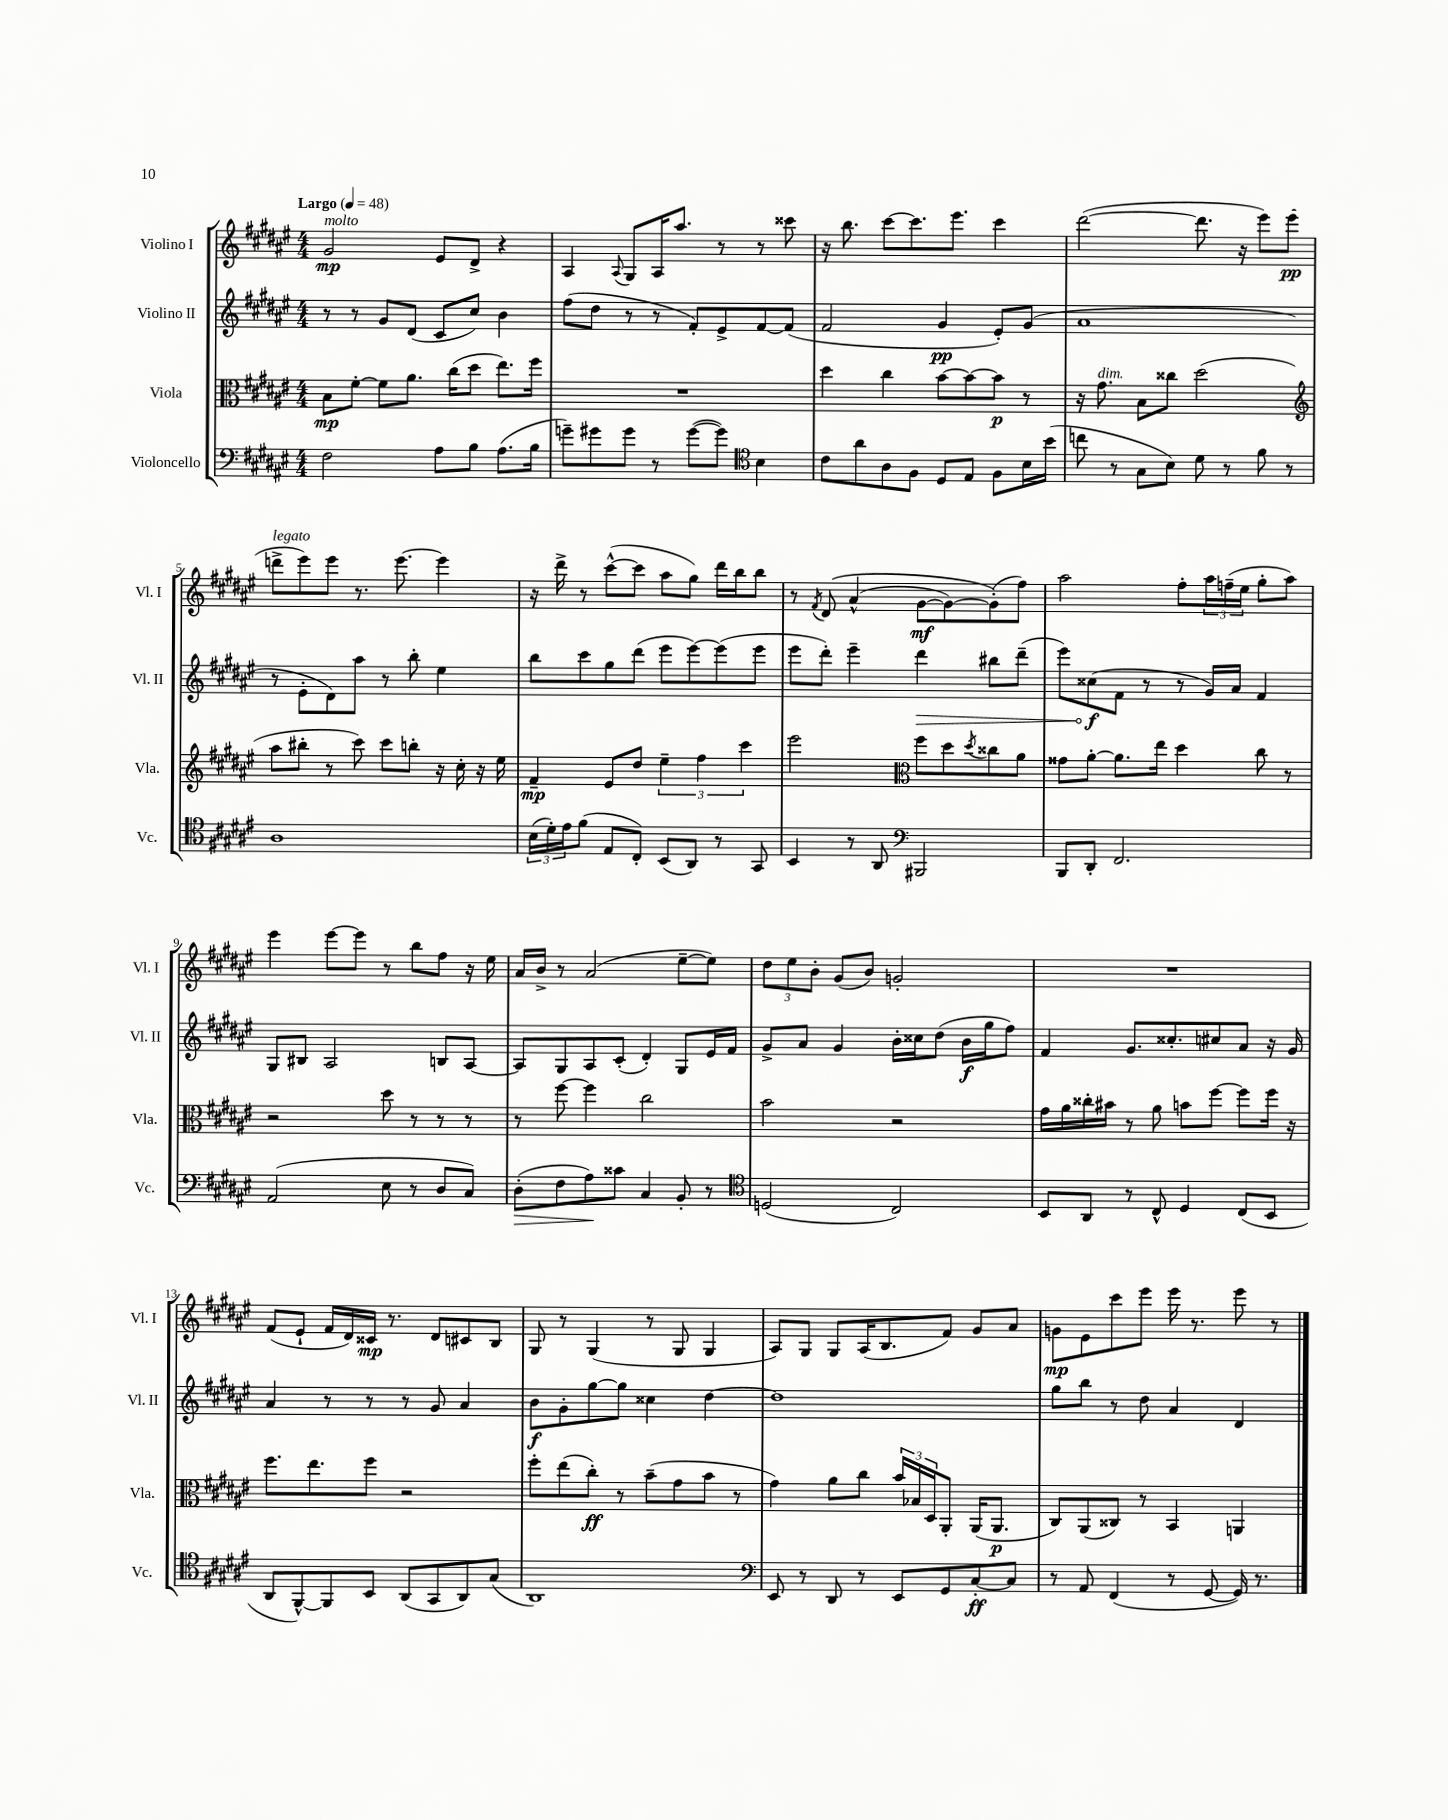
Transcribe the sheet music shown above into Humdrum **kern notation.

**kern	**dynam	**kern	**dynam	**kern	**dynam	**kern	**dynam
*part4	*part4	*part3	*part3	*part2	*part2	*part1	*part1
*staff4	*staff4	*staff3	*staff3	*staff2	*staff2	*staff1	*staff1
*I"Violoncello	*	*I"Viola	*	*I"Violino II	*	*I"Violino I	*
*I'Vc.	*	*I'Vla.	*	*I'Vl. II	*	*I'Vl. I	*
*clefF4	*	*clefC3	*	*clefG2	*	*clefG2	*
*k[f#c#g#d#a#e#]	*	*k[f#c#g#d#a#e#]	*	*k[f#c#g#d#a#e#]	*	*k[f#c#g#d#a#e#]	*
*M4/4	*	*M4/4	*	*M4/4	*	*M4/4	*
*MM48	*	*MM48	*	*MM48	*	*MM48	*
=1	=1	=1	=1	=1	=1	=1	=1
!	!	!	!	!	!	!LO:TX:a:B:t=Largo	!
!	!	!	!	!	!	!LO:TX:a:i:t=molto	!
2F#\	.	8B\L	mp	8r	.	2g#/	mp
.	.	[8f#'\J	.	8r	.	.	.
.	.	8f#\L]	.	8g#/L	.	.	.
.	.	8.a#\J	.	(8d#/J	.	.	.
8A#\L	.	.	.	8c#/L	.	8e#/L	.
.	.	(16cc#\KL	.	.	.	.	.
8B\J	.	8dd#\J	.	8cc#/J)	.	8d#^/J	.
(8.A#\L	.	8.ee#\L)	.	4b\	.	4r	.
16B\Jk	.	16ff#\Jk	.	.	.	.	.
=2	=2	=2	=2	=2	=2	=2	=2
8gn~\L)	.	1r	.	(8ff#\L	.	4A#/	.
8g#X\	.	.	.	8dd#\J	.	.	.
.	.	.	.	.	.	8qqA#/	.
8g#\J	.	.	.	8r	.	8G#/L	.
8r	.	.	.	8r	.	16A#/K	.
.	.	.	.	.	.	8.aa#/J	.
([8g#\L	.	.	.	8f#'/L)	.	.	.
8g#\J])	.	.	.	8e#^/	.	8r	.
*clefC4	*	*	*	*	*	*	*
4B\	.	.	.	[8f#/	.	8r	.
.	.	.	.	(8f#/J]	.	8ccc##X\	.
=3	=3	=3	=3	=3	=3	=3	=3
8c#\L	.	4dd#\	.	2f#/	.	16r	.
.	.	.	.	.	.	8.bb\	.
8a#\	.	.	.	.	.	.	.
8A#\	.	4cc#\	.	.	.	[8ccc#\L	.
8F#\J	.	.	.	.	.	8.ccc#\]	.
8D#/L	.	[8b\L	.	4g#/	pp	.	.
.	.	.	.	.	.	8.eee#\J	.
8E#/J	.	8b\_	.	.	.	.	.
8F#\L	.	8b\J]	p	8e#'/L)	.	4ccc#\	.
16B\L	.	8r	.	(8g#/J	.	.	.
(16b\JJ	.	.	.	.	.	.	.
=4	=4	=4	=4	=4	=4	=4	=4
8ccn\	.	16r	.	1a#	.	([2ddd#\	.
!	!	!LO:TX:a:i:t=dim.	!	!	!	!	!
.	.	8.g#\	.	.	.	.	.
8r	.	.	.	.	.	.	.
8G#\L	.	8B\L	.	.	.	.	.
8B\J)	.	8cc##X\J	.	.	.	.	.
8d#\	.	(2dd#\	.	.	.	8.ddd#\]	.
8r	.	.	.	.	.	.	.
.	.	.	.	.	.	16r	.
8f#\	.	.	.	.	.	8eee#\L)	.
8r	.	.	.	.	.	(8eee#\J	pp
!!LO:LB:g=z
=5	=5	=5	=5	=5	=5	=5	=5
*	*	*clefG2	*	*	*	*	*
!	!	!	!	!	!	!LO:TX:a:i:t=legato	!
1A#	.	8aa#\L	.	8r	.	8dddn^\L	.
.	.	8bb#X'\J	.	8e#'\L	.	8eee#\)	.
.	.	8r	.	8d#\)	.	8eee#\J	.
.	.	8ccc#\)	.	8aa#\J	.	8.r	.
.	.	8ccc#\L	.	8r	.	.	.
.	.	.	.	.	.	[8.eee#\	.
.	.	8bbn'\J	.	8bb'\	.	.	.
.	.	16r	.	4ee#\	.	4eee#\]	.
.	.	16cc#'\	.	.	.	.	.
.	.	16r	.	.	.	.	.
.	.	16ee#\	.	.	.	.	.
=6	=6	=6	=6	=6	=6	=6	=6
(24B\LL	.	4f#~/	mp	8bb\L	.	16r	.
24d#'\)	.	.	.	.	.	.	.
.	.	.	.	.	.	16ddd#^\	.
24e#\J	.	.	.	.	.	.	.
(8f#\J	.	.	.	8ccc#\	.	8r	.
8E#/L	.	8e#/L	.	8gg#\	.	([8ccc#^^\L	.
8C#'/J)	.	8dd#/J	.	(8ddd#\J	.	8ccc#\J]	.
(8BB/L	.	6ee#~\	.	8eee#\L	.	8aa#\L	.
8AA#/J)	.	.	.	[8eee#\)	.	8gg#\J)	.
.	.	6ff#\	.	.	.	.	.
8r	.	.	.	(8eee#\]	.	16ddd#\LL	.
.	.	.	.	.	.	16bb\J	.
.	.	6ccc#\	.	.	.	.	.
8GG#/	.	.	.	8eee#\J	.	8bb\J	.
=7	=7	=7	=7	=7	=7	=7	=7
4BB/	.	2eee#\	.	8eee#\L	.	8r	.
.	.	.	.	.	.	8qf#/	.
.	.	.	.	8ddd#'\J)	.	(8d#/	.
8r	.	.	.	4eee#~\	.	(4a#^^/	.
8AA#/	.	.	.	.	.	.	.
*clefF4	*	*clefC3	*	*	*	*	*
!	!	!	!	!	!LO:HP:b	!	!
2BBB#X/	.	8ff#\L	.	4ddd#\	>	[8g#\L	mf
.	.	8dd#\	.	.	.	8g#\_)	.
.	.	8qdd#/	.	.	.	.	.
.	.	8cc##X\	.	8bb#X\L	.	(8g#'\])	.
.	.	8a#\J	.	(8ddd#~\J	.	8ff#\J)	.
=8	=8	=8	=8	=8	=8	=8	=8
8BBB/L	.	8g##X\L	.	8eee#\L)	.	2aa#\	.
8DD#'/J	.	[8a#'\J	.	(8cc##X\	f	.	.
2.FF#/	.	8.a#\L]	.	8f#\J	]	.	.
.	.	.	.	8r	.	.	.
.	.	16ee#\Jk	.	.	.	.	.
.	.	4dd#\	.	8r	.	8ff#'\L	.
.	.	.	.	16g#/LL)	.	24aa#\L	.
.	.	.	.	.	.	(24ffn~\	.
.	.	.	.	16a#/JJ	.	.	.
.	.	.	.	.	.	24ee#\JJ	.
.	.	8cc#\	.	4f#/	.	8gg#'\L	.
.	.	8r	.	.	.	8aa#\J)	.
!!LO:LB:g=z
=9	=9	=9	=9	=9	=9	=9	=9
(2AA#/	.	2r	.	8G#/L	.	4eee#\	.
.	.	.	.	8B#X/J	.	.	.
.	.	.	.	2A#/	.	[8eee#\L	.
.	.	.	.	.	.	8eee#\J]	.
8E#\	.	8dd#\	.	.	.	8r	.
8r	.	8r	.	.	.	8bb\L	.
8D#/L	.	8r	.	8Bn/L	.	8ff#\J	.
8C#/J)	.	8r	.	[8A#/J	.	16r	.
.	.	.	.	.	.	16ee#\	.
=10	=10	=10	=10	=10	=10	=10	=10
!	!LO:HP:b	!	!	!	!	!	!
(8D#'\L	>	8r	.	8A#/L]	.	16a#/LL	.
.	.	.	.	.	.	16b^/JJ	.
8F#\	.	[8ff#\	.	8G#/	.	8r	.
8A#\)	.	4ff#\]	.	8A#/	.	(2a#/	.
8c##X\J	]	.	.	(8c#'/J	.	.	.
4C#/	.	2cc#\	.	4d#'/)	.	.	.
8BB'/	.	.	.	8G#/L	.	[8ee#~\L	.
8r	.	.	.	16e#/L	.	8ee#\J])	.
.	.	.	.	16f#/JJ	.	.	.
=11	=11	=11	=11	=11	=11	=11	=11
*clefC4	*	*	*	*	*	*	*
(2Dn/	.	2b\	.	8g#^/L	.	12dd#\L	.
.	.	.	.	.	.	12ee#\	.
.	.	.	.	8a#/J	.	.	.
.	.	.	.	.	.	12b'\J	.
.	.	.	.	4g#/	.	(8g#/L	.
.	.	.	.	.	.	8b/J)	.
2C#/)	.	2r	.	16b'\LL	.	2gn'/	.
.	.	.	.	16cc##X\J	.	.	.
.	.	.	.	(8dd#\J	.	.	.
.	.	.	.	16b\LL	f	.	.
.	.	.	.	16gg#\J	.	.	.
.	.	.	.	8ff#\J)	.	.	.
=12	=12	=12	=12	=12	=12	=12	=12
8BB/L	.	16g#\LL	.	4f#/	.	1r	.
.	.	16a#\	.	.	.	.	.
8AA#/J	.	16cc##X'\	.	.	.	.	.
.	.	16b#X\JJ	.	.	.	.	.
8r	.	8r	.	8.g#/L	.	.	.
8C#^^/	.	8a#\	.	.	.	.	.
.	.	.	.	8.cc##X'/	.	.	.
4D#/	.	8bn\L	.	.	.	.	.
.	.	[8ff#\J	.	8cc#X/	.	.	.
(8C#/L	.	8ff#\L]	.	8a#/J	.	.	.
8BB/J	.	16ff#\Jk	.	16r	.	.	.
.	.	16r	.	16g#/	.	.	.
!!LO:LB:g=z
=13	=13	=13	=13	=13	=13	=13	=13
8AA#/L	.	8.ff#\L	.	4a#/	.	(8f#/L	.
[8FF#^^/)	.	.	.	.	.	8e#`/J	.
.	.	8.ee#\	.	.	.	.	.
8FF#/]	.	.	.	8r	.	16f#/LL	.
.	.	.	.	.	.	16d#/)	.
8BB/J	.	8ff#\J	.	8r	.	16c##X/JJ	mp
.	.	.	.	.	.	8.r	.
(8AA#/L	.	2r	.	8r	.	.	.
8GG#/	.	.	.	8g#/	.	8d#/L	.
8AA#/)	.	.	.	4a#/	.	8c#X/	.
(8G#/J	.	.	.	.	.	8B/J	.
=14	=14	=14	=14	=14	=14	=14	=14
1AA#)	.	8ff#'\L	.	8b\L	f	8G#/	.
.	.	(8ee#\	.	8g#'\	.	8r	.
.	.	8cc#'\J)	ff	[8gg#\	.	(4G#/	.
.	.	8r	.	8gg#\J]	.	.	.
.	.	(8b~\L	.	4cc##X\	.	8r	.
.	.	8g#\	.	.	.	8G#/	.
.	.	8b\J	.	[4dd#\	.	4G#/	.
.	.	8r	.	.	.	.	.
=15	=15	=15	=15	=15	=15	=15	=15
*clefF4	*	*	*	*	*	*	*
8EE#/	.	4g#\)	.	1dd#]	.	8A#/L)	.
8r	.	.	.	.	.	8G#/J	.
8DD#/	.	8a#\L	.	.	.	8G#/L	.
8r	.	8cc#\J	.	.	.	(16A#/K	.
.	.	.	.	.	.	8.B/	.
8EE#/L	.	24b/LL	.	.	.	.	.
.	.	24B-X/	.	.	.	.	.
.	.	24D#/J	.	.	.	.	.
8GG#/	.	8AA#'/J	.	.	.	8f#/J)	.
[8C#'/	ff	(16AA#/KL	.	.	.	8g#/L	.
.	.	8.AA#/J	p	.	.	.	.
8C#/J]	.	.	.	.	.	8a#/J	.
=16	=16	=16	=16	=16	=16	=16	=16
8r	.	8C#/L)	.	8gg#\L	.	8gn\L	mp
8AA#/	.	(8AA#/	.	8bb\J	.	8e#\	.
(4FF#/	.	8C##X/J)	.	8r	.	8ccc#\	.
.	.	8r	.	8dd#\	.	8eee#\J	.
8r	.	4BB/	.	4a#/	.	16eee#\	.
.	.	.	.	.	.	8.r	.
[8GG#/	.	.	.	.	.	.	.
16GG#/])	.	4AAn/	.	4d#/	.	8eee#\	.
8.r	.	.	.	.	.	.	.
.	.	.	.	.	.	8r	.
==	==	==	==	==	==	==	==
*-	*-	*-	*-	*-	*-	*-	*-
